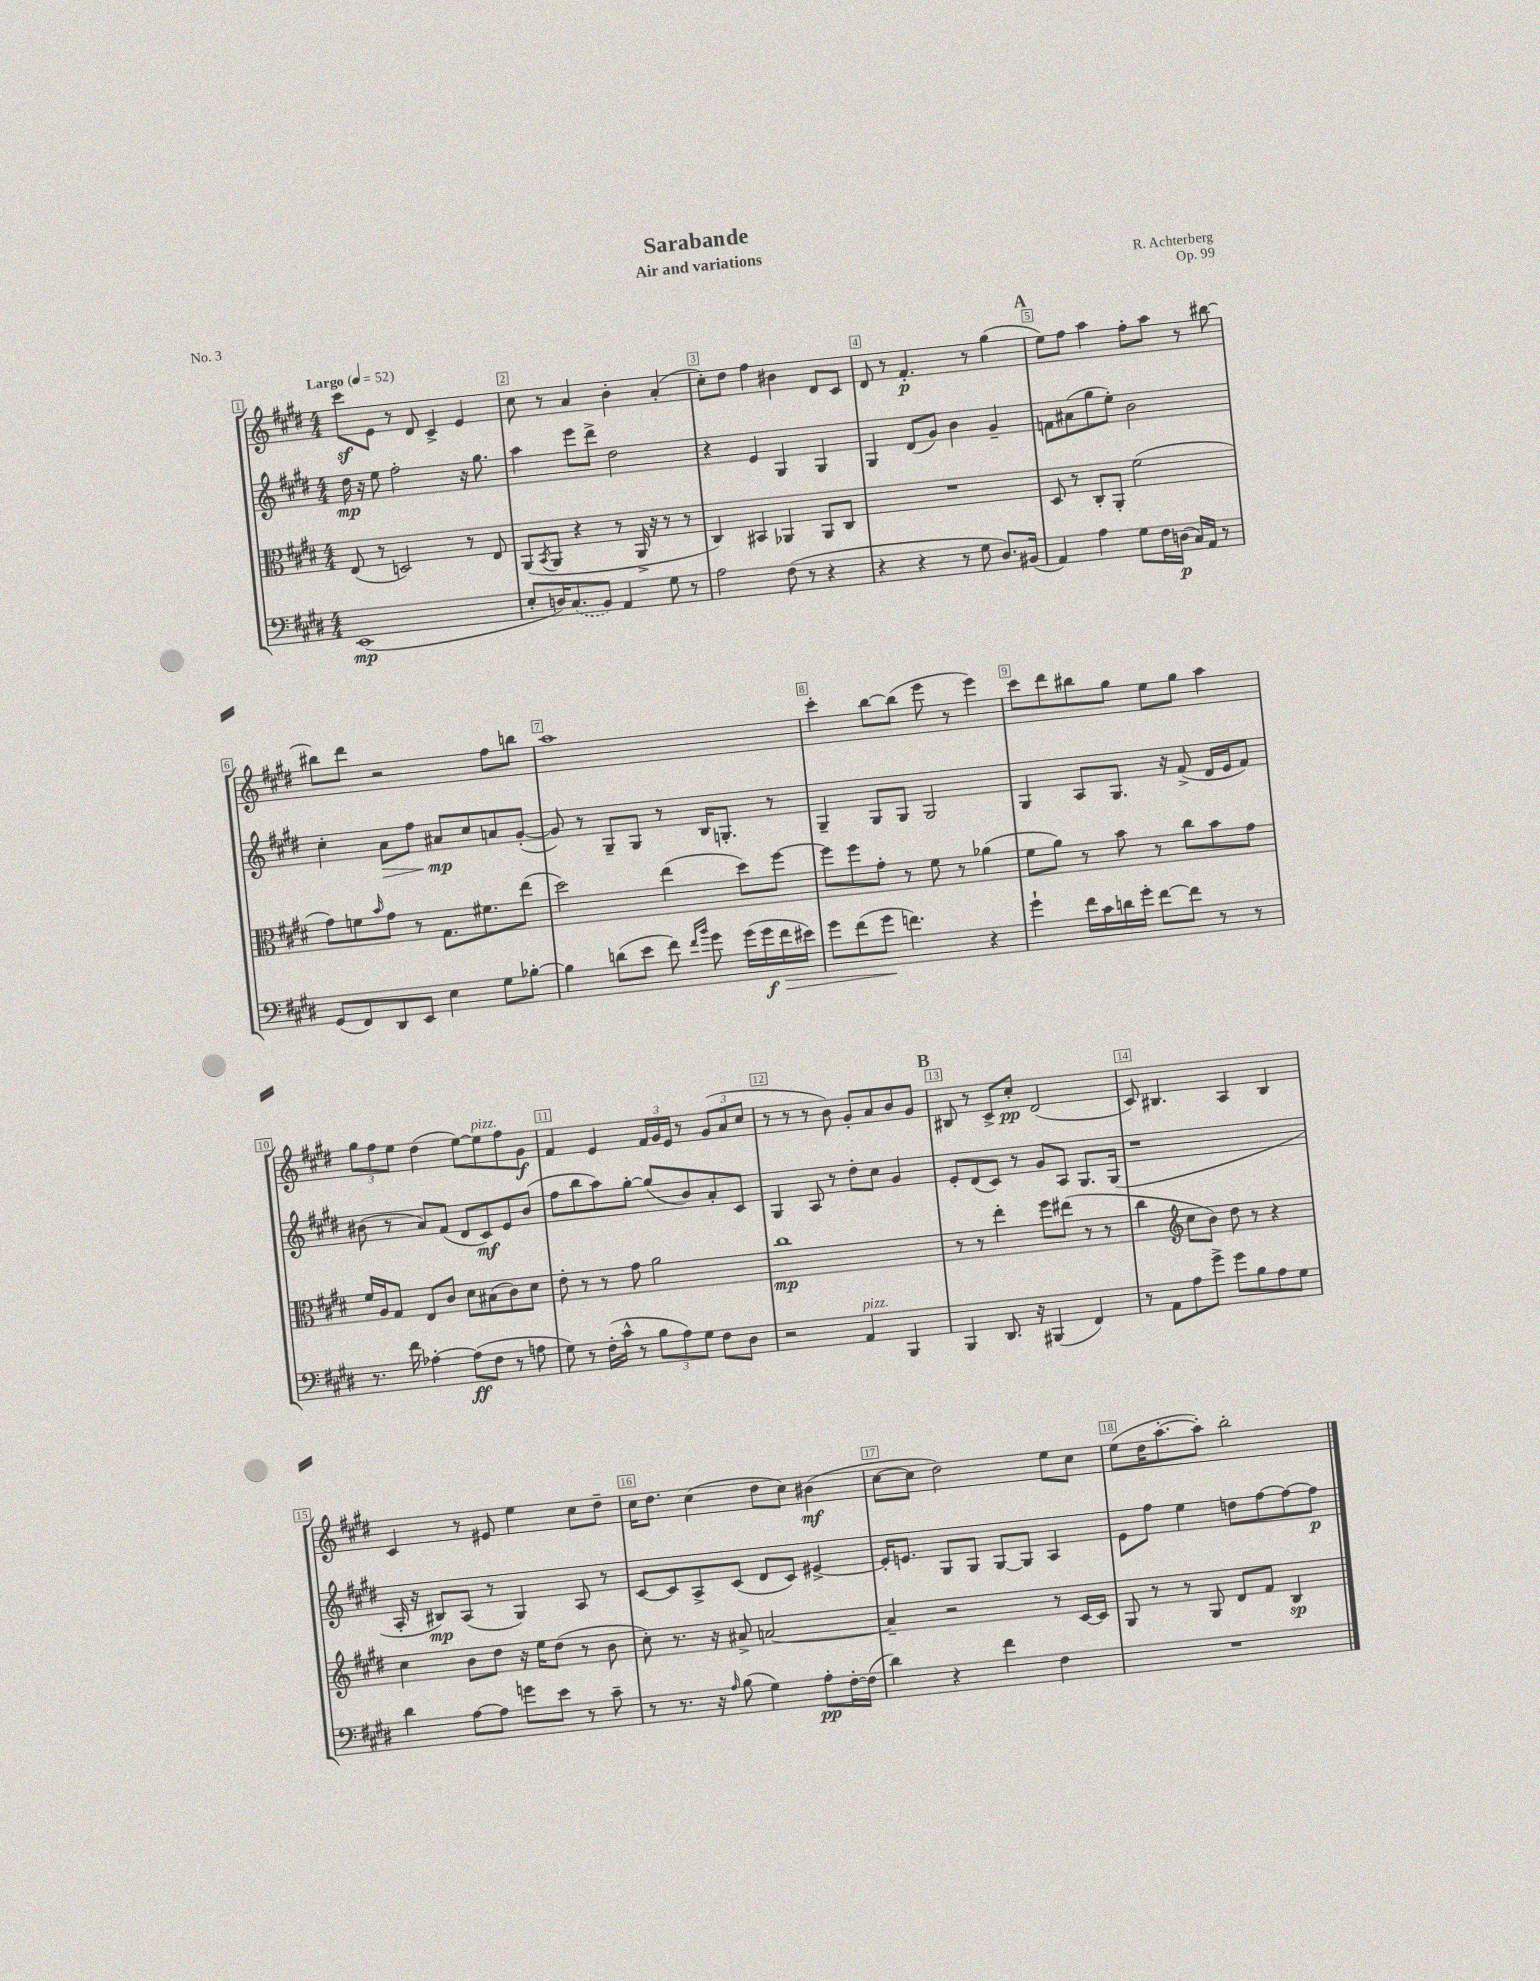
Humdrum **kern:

**kern	**dynam	**kern	**dynam	**kern	**dynam	**kern	**dynam
*part4	*part4	*part3	*part3	*part2	*part2	*part1	*part1
*staff4	*staff4	*staff3	*staff3	*staff2	*staff2	*staff1	*staff1
*clefF4	*	*clefC3	*	*clefG2	*	*clefG2	*
*k[f#c#g#d#]	*	*k[f#c#g#d#]	*	*k[f#c#g#d#]	*	*k[f#c#g#d#]	*
*M4/4	*	*M4/4	*	*M4/4	*	*M4/4	*
*MM52	*	*MM52	*	*MM52	*	*MM52	*
=1	=1	=1	=1	=1	=1	=1	=1
!	!	!	!	!	!	!LO:TX:a:B:t=Largo	!
(1EE	mp	(8E/	.	16dd#\	mp	8ccc#z\L	.
.	.	.	.	16r	.	.	.
.	.	8r	.	8ee\	.	8e\J	.
.	.	2Dn/)	.	2ff#'\	.	8r	.
.	.	.	.	.	.	8d#/	.
.	.	.	.	.	.	4c#^/	.
.	.	8r	.	16r	.	4e/	.
.	.	.	.	8.gg#\	.	.	.
.	.	8E/	.	.	.	.	.
=2	=2	=2	=2	=2	=2	=2	=2
8E'/L	.	(8AA/L	.	4aa\	.	8cc#\	.
.	.	8qBB/	.	.	.	.	.
16Dn/K)	.	8AA/J	.	.	.	8r	.
(8.C#/	.	.	.	.	.	.	.
.	.	4r	.	8eee\L	.	4a/	.
8BB/J)	.	.	.	8ddd#^\J	.	.	.
4AA/	.	8r	.	2dd#\	.	4b'\	.
.	.	16AA^/	.	.	.	.	.
.	.	16r	.	.	.	.	.
8G#\	.	8r	.	.	.	(4a'/	.
8r	.	8r	.	.	.	.	.
=3	=3	=3	=3	=3	=3	=3	=3
2A\	.	4C#/)	.	4r	.	8cc#'\L)	.
.	.	.	.	.	.	8dd#\J	.
.	.	4BB#X/	.	4e/	.	4ff#\	.
(8F#\	.	4AA-X/	.	4G#/	.	4b#X\	.
8r	.	.	.	.	.	.	.
4r	.	8AA-/L	.	4G#/	.	8d#/L	.
.	.	8C#/J	.	.	.	8c#/J	.
=4	=4	=4	=4	=4	=4	=4	=4
4r	.	1r	.	4G#/	.	8d#/	.
.	.	.	.	.	.	8r	.
4r	.	.	.	(8d#/L	.	4.f#'/	p
.	.	.	.	8g#/J)	.	.	.
8r	.	.	.	4b\	.	.	.
8G#\	.	.	.	.	.	8r	.
8.D#/L)	.	.	.	4g#~/	.	(4gg#\	.
(16BB#X/Jk	.	.	.	.	.	.	.
!!LO:REH:place=s1:t=A
=5	=5	=5	=5	=5	=5	=5	=5
4AA/)	.	8D#/	.	8fn\L	.	8ee\L)	.
.	.	8r	.	(8a#X\	.	8ff#\J	.
4A\	.	8C#'/L	.	8gg#\	.	4aa\	.
.	.	8AA'/J	.	8ee'\J)	.	.	.
8G#\L	.	(2f#\	.	2b\	.	8ff#'\L	.
16F#\L	.	.	.	.	.	8aa\J	.
(16Dn\JJ	p	.	.	.	.	.	.
16C#/LL)	.	.	.	.	.	8r	.
16AA/JJ	.	.	.	.	.	.	.
8r	.	.	.	.	.	[8bb#X\	.
!!LO:LB:g=z
=6	=6	=6	=6	=6	=6	=6	=6
(8GG#/L	.	8g#\L)	.	4cc#'\	.	8bb#X\L]	.
8FF#/)	.	8fn\	.	.	.	8ddd#\J	.
.	.	16qqb/	.	.	.	.	.
!	!	!	!	!	!LO:HP:b	!	!
8DD#/	.	8g#\J	.	8a\L	>	2r	.
8EE/J	.	8r	.	8ff#\J	.	.	.
4E\	.	8.G#\L	.	8a#X/L	mp	.	.
.	.	.	.	8cc#/	]	.	.
.	.	8.f#X\	.	.	.	.	.
8G#\L	.	.	.	8an/	.	8ff#\L	.
[8B-X'\J	.	(8ee\J	.	([8g#'/J	.	8bbn\J	.
=7	=7	=7	=7	=7	=7	=7	=7
4B-\]	.	2dd#\)	.	8g#/])	.	1aa	.
.	.	.	.	8r	.	.	.
(8dn\L	.	.	.	8G#~/L	.	.	.
8e\J	.	.	.	8G#/J	.	.	.
8f#\)	.	(4ee\	.	8r	.	.	.
16qqf#/LL	.	.	.	.	.	.	.
16qqb/JJ	.	.	.	.	.	.	.
8g#\	.	.	.	16B/KL	.	.	.
.	.	.	.	8.Gn'/J	.	.	.
(16g#\LL	.	8dd#\L)	.	.	.	.	.
16g#\	f	.	.	.	.	.	.
!	!LO:HP:b	!	!	!	!	!	!
16f#\	>	[8ff#\J	.	8r	.	.	.
16e#X\JJ)	.	.	.	.	.	.	.
=8	=8	=8	=8	=8	=8	=8	=8
8g#\L	.	8ff#\L]	.	4G#~/	.	4ccc#'\	.
(8f#\	.	8ff#\	.	.	.	.	.
8g#\J	.	8g#'\J	.	8G#/L	.	[8bb\L	.
4.fn\)	]	8r	.	8G#/J	.	(8bb\J]	.
.	.	8f#\	.	2G#/	.	8eee\	.
.	.	8r	.	.	.	8r	.
4r	.	(4a-X\	.	.	.	4eee\)	.
=9	=9	=9	=9	=9	=9	=9	=9
4g#`\	.	8f#\L	.	4G#/	.	8ccc#\L	.
.	.	8a\J)	.	.	.	8ddd#\	.
16f#\LL	.	8r	.	8A/L	.	8bb#X\	.
16c#\	.	.	.	.	.	.	.
16dn\	.	8b\	.	8.G#/J	.	8gg#\J	.
16g#'\JJ	.	.	.	.	.	.	.
[8f#\L	.	8r	.	.	.	8ee\L	.
.	.	.	.	16r	.	.	.
8f#\J]	.	8cc#\L	.	(8f#^/	.	8gg#\J	.
8r	.	8b\	.	16d#/LL	.	4aa\	.
.	.	.	.	16e/J	.	.	.
8r	.	8g#\J	.	8f#/J)	.	.	.
!!LO:LB:g=z
=10	=10	=10	=10	=10	=10	=10	=10
8.r	.	16f#/LL	.	(8b#X\	.	12gg#\L	.
.	.	16A/J	.	.	.	.	.
.	.	.	.	.	.	12ff#\	.
.	.	8G#/J	.	8r	.	.	.
.	.	.	.	.	.	12ee\J	.
16f#\	.	.	.	.	.	.	.
[4A-X'\	.	8E/L	.	8a/L)	.	(4dd#\	.
.	.	8c#/J	.	(8f#/J	.	.	.
(8A-\L]	ff	8d#\L	.	8d#/L	.	[8ee\L)	.
!	!	!	!	!	!	!LO:TX:a:i:t=pizz.	!
8F#\J	.	(8B#X\	.	8c#/)	mf	8ee\]	.
8r	.	8c#\)	.	8e/	.	8ff#\	.
8An\	.	8d#\J	.	(8b#/J	.	8g#\J	f
=11	=11	=11	=11	=11	=11	=11	=11
8G#\)	.	8e'\	.	8ff#\L	.	4f#/	.
8r	.	8r	.	8bb\	.	.	.
(16F#'\LL	.	8r	.	8aa\)	.	4e/	.
16c#^^\JJ	.	.	.	.	.	.	.
8r	.	8g#\	.	[8gg#'\J	.	.	.
12B\L	.	2a\	.	(8gg#/L]	.	24f#/LL	.
.	.	.	.	.	.	24g#/	.
12A\)	.	.	.	.	.	24e/JJ	.
.	.	.	.	8b/)	.	8r	.
12G#\J	.	.	.	.	.	.	.
8F#\L	.	.	.	8a'/	.	(12g#/L	.
.	.	.	.	.	.	12a/	.
8D#\J	.	.	.	8c#/J	.	.	.
.	.	.	.	.	.	12cc#/J	.
=12	=12	=12	=12	=12	=12	=12	=12
2r	.	1cc#	mp	4G#/	.	8r	.
.	.	.	.	.	.	8r	.
.	.	.	.	8A/	.	8r	.
.	.	.	.	8r	.	8b\)	.
!LO:TX:a:i:t=pizz.	!	!	!	!	!	!	!
4AA/	.	.	.	8dd#'\L	.	8g#'/L	.
.	.	.	.	8cc#\J	.	8a/	.
4BBB/	.	.	.	4g#/	.	8b/	.
.	.	.	.	.	.	8g#/J	.
!!LO:REH:place=s1:t=B
=13	=13	=13	=13	=13	=13	=13	=13
4BBB/	.	8r	.	8e'/L	.	8B#X/	.
.	.	8r	.	(8d#/	.	8r	.
8.DD#/	.	4ee'\	.	8c#/J)	.	8c#^/L	.
.	.	.	.	8r	.	8cc#'/J	pp
16r	.	.	.	.	.	.	.
(4BBB#X/	.	8ff#\L	.	8g#/L	.	(2d#/	.
.	.	(8ee#X\J	.	8A/J	.	.	.
4FF#/)	.	8r	.	8.G#/L	.	.	.
.	.	8r	.	.	.	.	.
.	.	.	.	(16G#/Jk	.	.	.
=14	=14	=14	=14	=14	=14	=14	=14
8r	.	4cc#\	.	1r	.	8c#/)	.
8AA\L	.	.	.	.	.	4.B#X/	.
*	*	*clefG2	*	*	*	*	*
8A\	.	8cc#\L	.	.	.	.	.
8g#^\J	.	8b\J)	.	.	.	.	.
8g#\L	.	8dd#\	.	.	.	4A/	.
8B\	.	8r	.	.	.	.	.
8A\	.	4r	.	.	.	4B#/	.
8G#\J	.	.	.	.	.	.	.
!!LO:LB:g=z
=15	=15	=15	=15	=15	=15	=15	=15
4d#\	.	4cc#\	.	16A'/	.	4c#/	.
.	.	.	.	16r	.	.	.
.	.	.	.	8B#X/L)	mp	.	.
[8A\L	.	8b\L	.	(8A/J	.	8r	.
8A\J]	.	8dd#\J	.	8r	.	8e#X/	.
8gn\L	.	16r	.	4G#/)	.	4ee\	.
.	.	16ee\KL	.	.	.	.	.
8e\J	.	(8dd#\J	.	.	.	.	.
8r	.	8r	.	8A/	.	8cc#\L	.
8c#~\	.	8b\	.	8r	.	8dd#~\J	.
=16	=16	=16	=16	=16	=16	=16	=16
8r	.	8cc#'\)	.	[8c#/L	.	16cc#\KL	.
.	.	.	.	.	.	8.dd#\J	.
8.r	.	8.r	.	8c#/]	.	.	.
.	.	.	.	8A^/	.	(4cc#\	.
16r	.	16r	.	.	.	.	.
16qqA/	.	.	.	.	.	.	.
(8B\	.	8a#X^/	.	(8c#/J	.	.	.
4G#\)	.	[2an/	.	8d#/L	.	8dd#\L	.
.	.	.	.	8c#/J)	.	8cc#\J)	.
8A'\L	pp	.	.	[4e#X^/	.	(4b#X\	mf
[16F#'\L	.	.	.	.	.	.	.
(16F#\JJ]	.	.	.	.	.	.	.
=17	=17	=17	=17	=17	=17	=17	=17
4d#\)	.	4a~/]	.	16e#'/KL]	.	[8cc#\L	.
.	.	.	.	8.en/J	.	.	.
.	.	.	.	.	.	8cc#\J]	.
4r	.	2r	.	8G#/L	.	2dd#\)	.
.	.	.	.	8G#/J	.	.	.
4f#\	.	.	.	[8G#/L	.	.	.
.	.	.	.	8G#/J]	.	.	.
4F#\	.	8r	.	4A/	.	8ee\L	.
.	.	[16c#/LL	.	.	.	8cc#\J	.
.	.	16c#/JJ]	.	.	.	.	.
=18	=18	=18	=18	=18	=18	=18	=18
1r	.	8G#/	.	8e\L	.	(8ee\L	.
.	.	8r	.	8ff#\J	.	16dd#\K	.
.	.	.	.	.	.	[8.aa'\	.
.	.	8r	.	4ee\	.	.	.
.	.	8G#/	.	.	.	8aa'\J])	.
.	.	8d#/L	.	8ddn\L	.	2bb'\	.
.	.	8f#/J	.	[8ff#\	.	.	.
.	.	4B/	sp	8ff#\_	.	.	.
.	.	.	.	8ff#\J]	p	.	.
==	==	==	==	==	==	==	==
*-	*-	*-	*-	*-	*-	*-	*-
